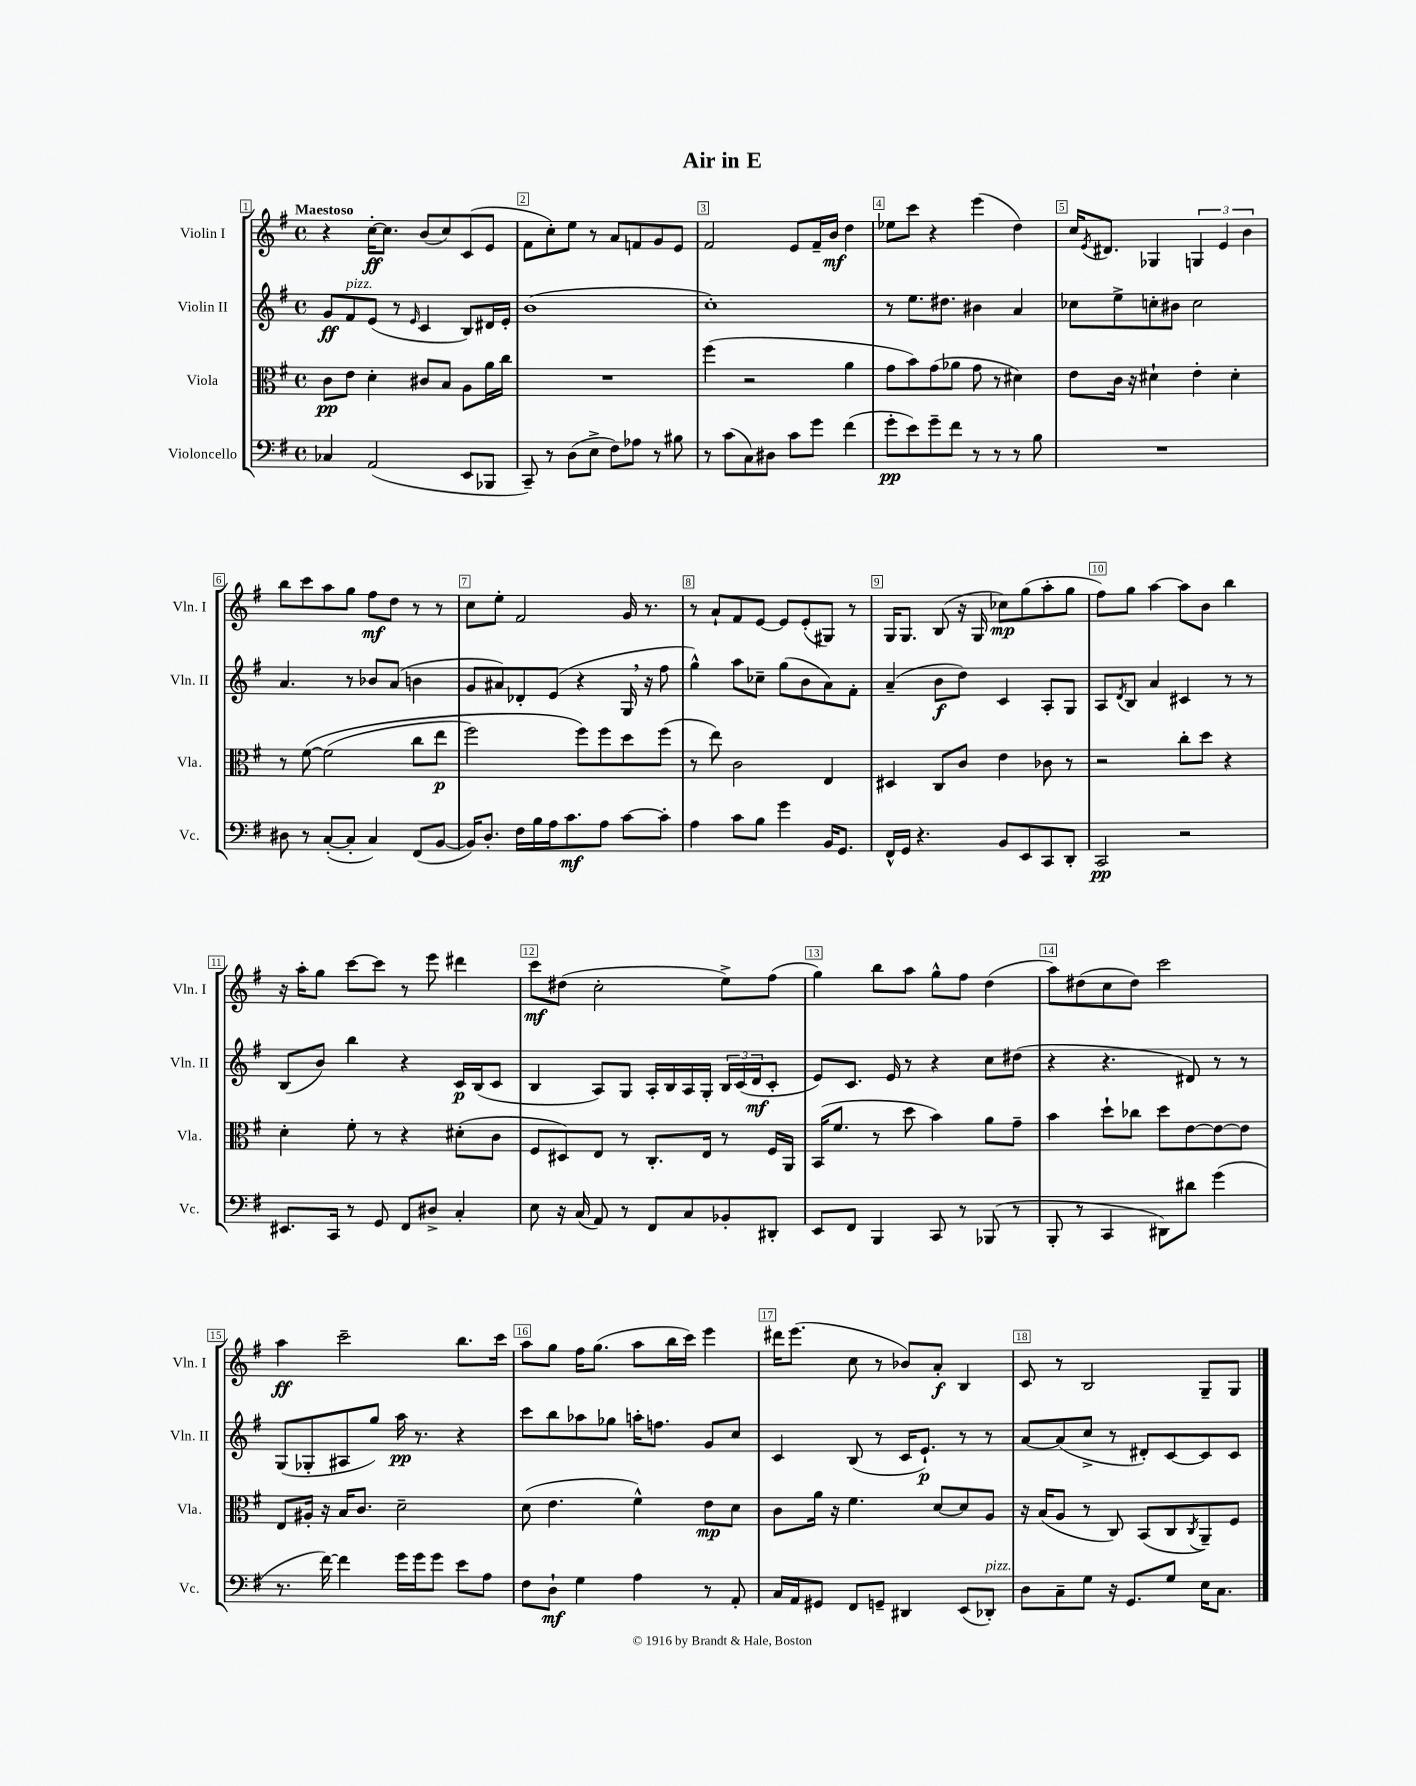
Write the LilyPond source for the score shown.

\header { title = "Air in E" }
<<
\new StaffGroup <<
\new Staff = "s0" \with { instrumentName = "Violin I" shortInstrumentName = "Vln. I" } {
    \clef treble \key g \major \defaultTimeSignature \time 4/4 \tempo "Maestoso"
    r4 c''16~-.\ff c''8. b'8( c''8) c'8( e'8 |
    fis'8 c''8-.) e''8 r8 a'8 f'8 g'8 e'8 |
    fis'2 e'8 fis'16-- b'16\mf d''4 |
    ees''8 c'''8 r4 e'''4( d''4) |
    c''16 \acciaccatura { e'8 } dis'8. ges4 \tuplet 3/2 { g4 e'4 b'4 } |
    b''8 c'''8 a''8 g''8 fis''8\mf d''8 r8 r8 |
    c''8 e''8-. fis'2 g'16 r8. |
    r8 a'8-! fis'8 e'8~ e'8 e'8-.( gis8) r8 |
    g16 g8. b8( r16 g16 ces''8\mp) g''8( a''8-. g''8 |
    fis''8) g''8 a''4~ a''8 b'8 b''4 |
    r16 a''16-. g''8 c'''8~ c'''8 r8 e'''8 dis'''4 |
    c'''8\mf dis''8( c''2-. e''8->) fis''8( |
    g''4) b''8 a''8 g''8-^ fis''8 d''4( |
    a''8) dis''8( c''8 dis''8) c'''2 |
    a''4\ff c'''2-- b''8. c'''16 |
    a''8 g''8 fis''16 g''8.( a''8 b''16 c'''16) e'''4 |
    dis'''16 e'''8.( c''8 r8 bes'8) a'8-.\f b4 |
    c'8 r8 b2 g8-- g8 \bar "|." |
}
\new Staff = "s1" \with { instrumentName = "Violin II" shortInstrumentName = "Vln. II" } {
    \clef treble \key g \major \defaultTimeSignature \time 4/4
    g'8\ff fis'8^\markup { \italic "pizz." } e'8( r8 \grace { e'16 } c'4 b8) dis'16 e'16-. |
    b'1( |
    c''1-.) |
    r8 e''8. dis''8. bis'4 a'4 |
    ces''8 e''8-> c''8-. bis'8 c''2 |
    a'4. r8 bes'8 a'8( b'4 |
    g'8 ais'8) des'8-. e'8( r4 g16 \breathe r16 fis''8 |
    g''4-^) a''8 ces''8-- g''8( b'8 a'8) fis'8-. |
    a'4--( b'8\f d''8) c'4 a8-. g8 |
    a8 \acciaccatura { d'8 } b8 a'4 cis'4 r8 r8 |
    b8( b'8) b''4 r4 c'16\p b16( c'8 |
    b4 a8) g8 a16-. b16 a16 g16-. \tuplet 3/2 { b16 c'16( d'16\mf } c'8-. |
    e'8) c'8. e'16 r8 r4 c''8 dis''8( |
    r4 r4. dis'8) r8 r8 |
    g8( ges8-. ais8 g''8) a''16\pp r8. r4 |
    c'''8 b''8 aes''8 ges''8 a''16-. f''8. g'8 c''8 |
    c'4 b8( r8 c'16 e'8.-!\p) r8 r8 |
    a'8~ a'8( c''8-> r8 dis'8-.) c'8~ c'8 c'8 \bar "|." |
}
\new Staff = "s2" \with { instrumentName = "Viola" shortInstrumentName = "Vla." } {
    \clef alto \key g \major \defaultTimeSignature \time 4/4
    c'8\pp e'8 d'4-. cis'8 b8 a8 a'16 c''16 |
    R1 |
    fis''4( r2 a'4 |
    g'8 b'8) g'8( aes'8 g'8 r8 dis'4) |
    e'8 c'16 r16 dis'4-! e'4-. dis'4-. |
    r8 fis'8~\( fis'2( c''8 e''8\p |
    fis''2) fis''8\) fis''8 d''8 fis''8( |
    r8 e''8) c'2 e4 |
    dis4 c8 c'8 e'4 ces'8 r8 |
    r2 c''8-. d''8 r4 |
    d'4-. fis'8-. r8 r4 dis'8-.( c'8 |
    fis8 dis8) e8 r8 c8.-. e16 r8 fis16 a,16 |
    b,16( fis'8. r8 d''8 b'4) a'8 g'8-- |
    b'4 d''8-! ces''8 d''8 e'8~ e'8~ e'8 |
    e8 ais16-. r16 b16 c'8. d'2-- |
    d'8( e'4. fis'4-^) e'8\mp d'8 |
    c'8 a'16 r16 fis'4. d'8~ d'8 a8 |
    r16 b16( a8 r8 c8) b,8( c8 \acciaccatura { c8 } a,8--) fis8 \bar "|." |
}
\new Staff = "s3" \with { instrumentName = "Violoncello" shortInstrumentName = "Vc." } {
    \clef bass \key g \major \defaultTimeSignature \time 4/4
    ces4 a,2( e,8 bes,,8 |
    c,8--) r8 d8( e8-> fis8) aes8 r8 bis8 |
    r8 c'8( c8) dis8 c'8 g'8 fis'4( |
    g'8-.\pp e'8) g'8-- fis'8 r8 r8 r8 b8 |
    R1 |
    dis8 r8 c8~-.( c8-. c4) fis,8( b,8~ |
    b,16) d8.-. fis16 b16 a16 c'8.\mf a8 c'8~ c'8-. |
    a4 c'8 b8 g'4 b,16 g,8. |
    fis,16-^ g,16 r4. b,8 e,8 c,8 d,8-. |
    c,2\pp r2 |
    eis,8. c,16 r8 g,8 fis,8 dis8-> c4-. |
    e8 r16 c16( a,8) r8 fis,8 c8 bes,8-. dis,8-. |
    e,8 fis,8 b,,4 c,8 r8 bes,,8( r8 |
    b,,8-. r8 c,4 dis,8) dis'8 g'4( |
    r8. fis'16~) fis'4 g'16 g'16 g'8 e'8 a8 |
    fis8 d8-!\mf g4 a4 r8 a,8-. |
    c16 a,16 gis,8 fis,8 g,8-- dis,4 e,8( des,8-.^\markup { \italic "pizz." }) |
    d8 c8-- g8 r16 g,8. g8 e16 c8. \bar "|." |
}
>>
>>
\layout { \context { \Score \override BarNumber.break-visibility = ##(#f #t #t) barNumberVisibility = #all-bar-numbers-visible \override BarNumber.stencil = #(make-stencil-boxer 0.1 0.3 ly:text-interface::print) } }
